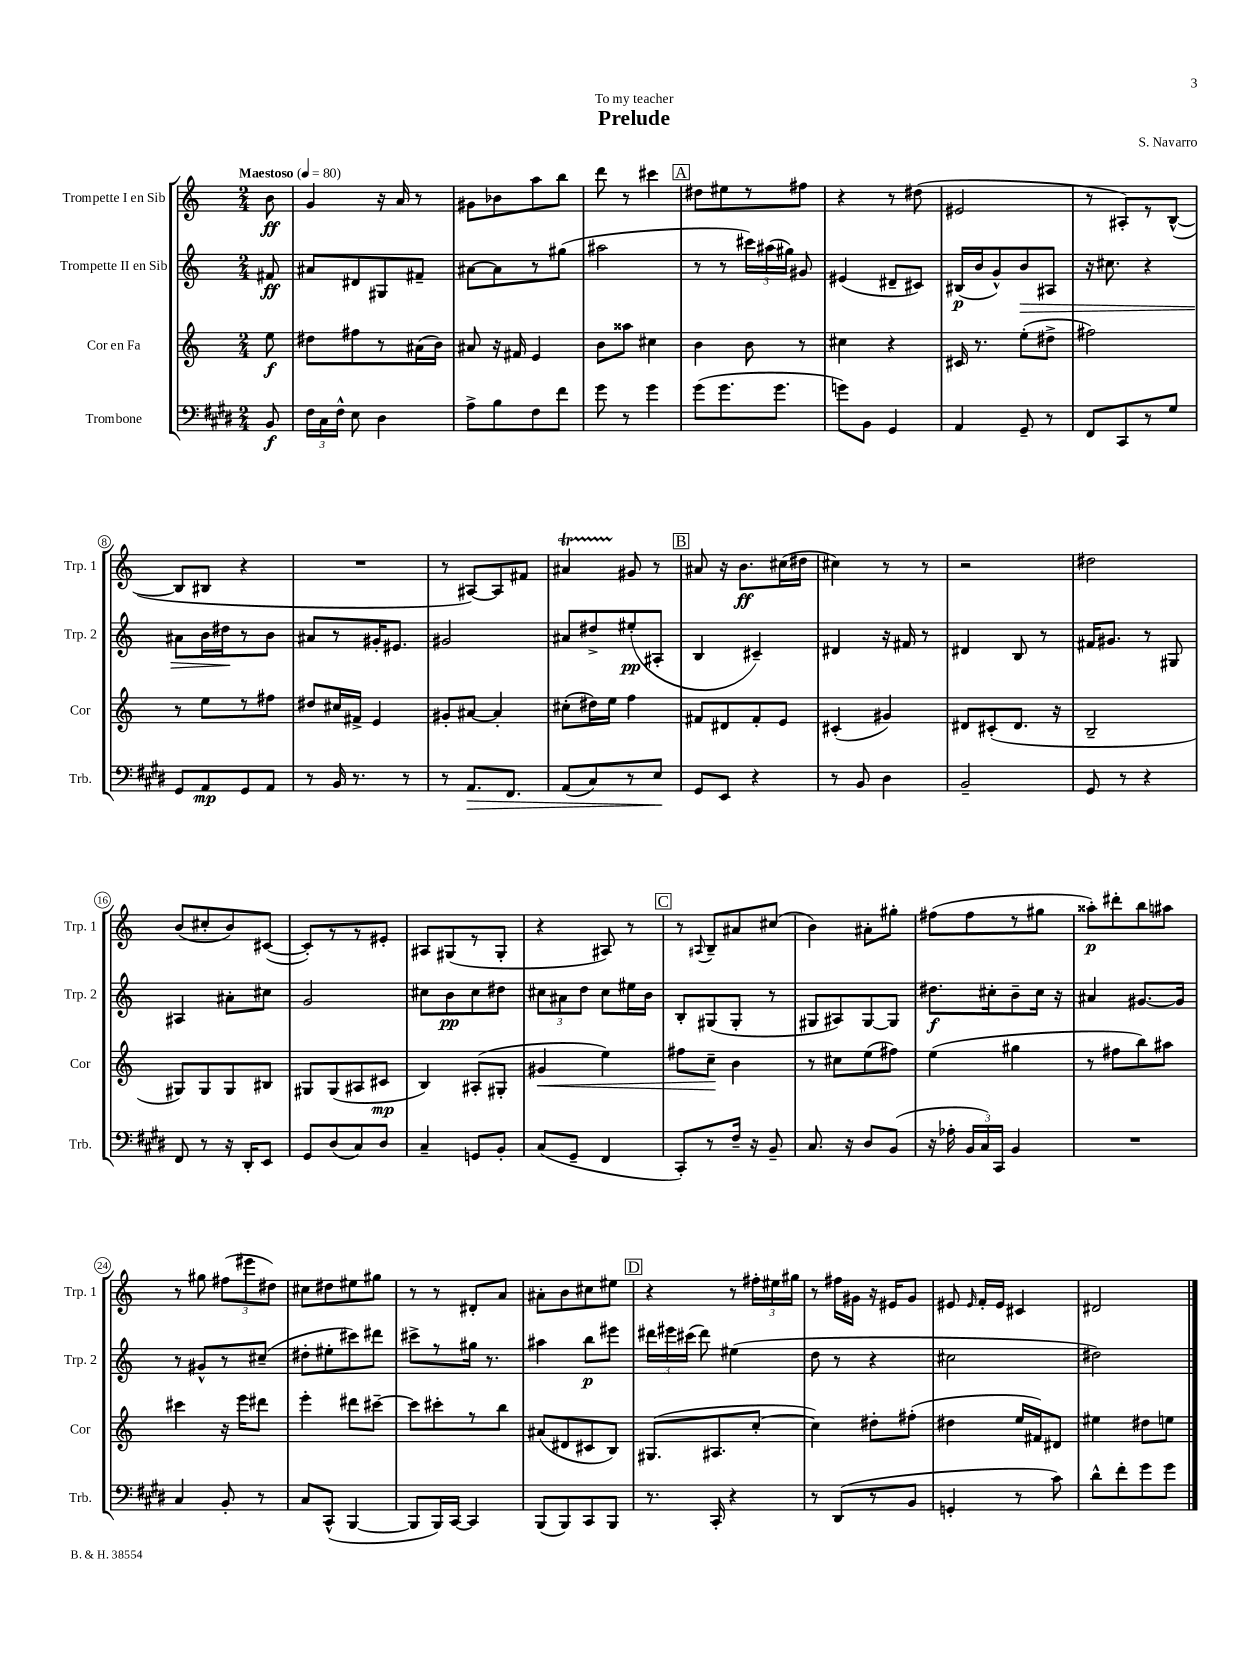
\header { title = "Prelude" composer = "S. Navarro" dedication = "To my teacher" }
<<
\new StaffGroup <<
\new Staff = "s0" \with { instrumentName = "Trompette I en Sib" shortInstrumentName = "Trp. 1" } {
    \clef treble \key c \major \numericTimeSignature \time 2/4 \partial 8 \tempo "Maestoso" 4 = 80
    \autoBeamOff b'8\ff |
    g'4 r16 a'16 r8 |
    gis'8[ bes'8 a''8 b''8] |
    d'''8 r8 cis'''4 |
    \mark \markup { \box "A" } dis''8[ eis''8 r8 fis''8] |
    r4 r8 dis''8( |
    eis'2 |
    r8 ais8[-.) r8 b8]~-^( |
    b8[ bis8] r4 |
    R2 |
    r8 ais8[~) ais8 fis'8] |
    ais'4\startTrillSpan gis'8\stopTrillSpan r8 |
    \mark \markup { \box "B" } ais'8 r16 b'8.[\ff cis''16( dis''16] |
    cis''4) r8 r8 |
    r2 |
    dis''2 |
    b'8[( cis''8-. b'8) cis'8]~( |
    cis'8[-.) r8 r8 eis'8]-. |
    ais8[ gis8( r8 gis8]-. |
    r4 ais8) r8 |
    \mark \markup { \box "C" } r8 \appoggiatura { ais8 } b8[-- ais'8 cis''8]( |
    b'4) ais'8[-. gis''8]-. |
    fis''8[( fis''8 r8 gis''8] |
    aisis''8[-.\p) dis'''8-. b''8 ais''8] |
    r8 gis''8 \tuplet 3/2 { fis''8[( eis'''8 dis''8]) } |
    cis''8[ dis''8 eis''8 gis''8] |
    r8 r8 dis'8[-. a'8] |
    ais'8[-. b'8 cis''8 eis''8] |
    \mark \markup { \box "D" } r4 r8 \tuplet 3/2 { fis''16[-. eis''16 gis''16] } |
    r8 fis''16[ gis'16] r16 eis'16[ gis'8] |
    eis'8 \grace { eis'16 } f'16[-. eis'16] cis'4 |
    dis'2 \bar "|." |
}
\new Staff = "s1" \with { instrumentName = "Trompette II en Sib" shortInstrumentName = "Trp. 2" } {
    \clef treble \key c \major \numericTimeSignature \time 2/4 \partial 8
    \autoBeamOff fis'8\ff |
    ais'8[ dis'8 gis8 fis'8]-- |
    ais'8[~ ais'8 r8 gis''8]( |
    ais''2 |
    \mark \markup { \box "A" } r8 r8 \tuplet 3/2 { cis'''16[) ais''16( gis''16]) } gis'8 |
    eis'4( dis'8[-- cis'8]) |
    bis16[\p( b'16 g'8-^) b'8\> ais8] |
    r16 cis''8. r4 |
    ais'8[ b'16 dis''16\! r8 b'8] |
    ais'8[ r8 gis'16-. eis'8.] |
    gis'2 |
    ais'8[ dis''8-> eis''8-.\pp( ais8]-. |
    \mark \markup { \box "B" } b4 cis'4--) |
    dis'4 r16 fis'16 r8 |
    dis'4 b8 r8 |
    fis'16[ gis'8.] r8 gis8 |
    ais4 ais'8[-. cis''8] |
    g'2 |
    cis''8[ b'8\pp cis''8 dis''8] |
    \tuplet 3/2 { cis''8[ ais'8 d''8] } cis''8[ eis''16 b'16] |
    \mark \markup { \box "C" } b8[-. gis8( gis8]-. r8 |
    gis8[ ais8) gis8~ gis8] |
    dis''8.[\f cis''16-. b'8-- cis''16] r16 |
    ais'4 gis'8.[~ gis'16] |
    r8 gis'8[-^ r8 cis''8]--( |
    dis''8[-. eis''8-. cis'''8) dis'''8] |
    cis'''8[-> r8 gis''16] r8. |
    ais''4 b''8[\p eis'''8] |
    \mark \markup { \box "D" } \tuplet 3/2 { dis'''16[ eis'''16 cis'''16]( } dis'''8) eis''4( |
    d''8 r8 r4 |
    cis''2 |
    dis''2) \bar "|." |
}
\new Staff = "s2" \with { instrumentName = "Cor en Fa" shortInstrumentName = "Cor" } {
    \clef treble \key c \major \numericTimeSignature \time 2/4 \partial 8
    \autoBeamOff e''8\f |
    dis''8[ fis''8 r8 ais'16( b'16]) |
    ais'8 r16 fis'16 e'4 |
    b'8[ aisis''8] cis''4 |
    \mark \markup { \box "A" } b'4 b'8 r8 |
    cis''4 r4 |
    cis'16 r8. e''8[-.( dis''8]-> |
    fis''2) |
    r8 e''8[ r8 fis''8] |
    dis''8[ cis''16 fis'16]-> e'4 |
    gis'8[-. ais'8]~ ais'4-. |
    cis''8[-.( dis''16) e''16] f''4 |
    \mark \markup { \box "B" } fis'8[ dis'8 fis'8-. e'8] |
    cis'4-.( gis'4) |
    dis'8[ cis'8-.( dis'8.] r16 |
    b2-- |
    gis8[) gis8 gis8 bis8] |
    gis8[ gis8( ais8 cis'8]\mp |
    b4) ais8[-.( gis8]-. |
    gis'4\< e''4) |
    \mark \markup { \box "C" } fis''8[ c''8]--\! b'4 |
    r8 cis''8[ e''8( fis''8]) |
    e''4( gis''4 |
    r8 fis''8[ b''8) ais''8] |
    cis'''4 r16 e'''16[ dis'''8] |
    e'''4-. dis'''8[ cis'''8]~-- |
    cis'''8[ cis'''8-. r8 b''8] |
    ais'8[( dis'8 cis'8 b8]) |
    \mark \markup { \box "D" } gis8.[( ais8. c''8]~-. |
    c''4) dis''8[-. fis''8]-.( |
    dis''4 e''16[ fis'16) dis'8] |
    eis''4 dis''8[ e''8] \bar "|." |
}
\new Staff = "s3" \with { instrumentName = "Trombone" shortInstrumentName = "Trb." } {
    \clef bass \key e \major \numericTimeSignature \time 2/4 \partial 8
    \autoBeamOff b,8\f |
    \tuplet 3/2 { fis16[ cis16 fis16]-^ } e8 dis4 |
    a8[-> b8 fis8 fis'8] |
    gis'8 r8 gis'4 |
    \mark \markup { \box "A" } gis'8[( gis'8. gis'8.] |
    g'8[) b,8] gis,4 |
    a,4 gis,8-- r8 |
    fis,8[ cis,8 r8 gis8] |
    gis,8[ a,8\mp gis,8 a,8] |
    r8 b,16 r8. r8 |
    r8 a,8.[\> fis,8.] |
    a,8[( cis8) r8 e8]\! |
    \mark \markup { \box "B" } gis,8[ e,8] r4 |
    r8 b,8 dis4 |
    b,2-- |
    gis,8 r8 r4 |
    fis,8 r8 r16 dis,16[-. e,8] |
    gis,8[ dis8( cis8) dis8] |
    cis4-- g,8[ b,8]-. |
    cis8[( gis,8]-- fis,4 |
    \mark \markup { \box "C" } cis,8[-.) r8 fis16]-- r16 b,8-- |
    cis8. r16 dis8[ b,8]( |
    r16 aes16-. \tuplet 3/2 { b,16[ cis16) cis,16] } b,4 |
    R2 |
    cis4 b,8-. r8 |
    cis8[ cis,8]-^( b,,4~ |
    b,,8[ b,,16) cis,16]~ cis,4 |
    b,,8[( b,,8) cis,8 b,,8] |
    \mark \markup { \box "D" } r8. cis,16-. r4 |
    r8 dis,8[( r8 b,8] |
    g,4-. r8 cis'8) |
    dis'8[-^ fis'8-. gis'8 gis'8] \bar "|." |
}
>>
>>
\layout { \context { \Score \override BarNumber.stencil = #(make-stencil-circler 0.1 0.3 ly:text-interface::print) } }
